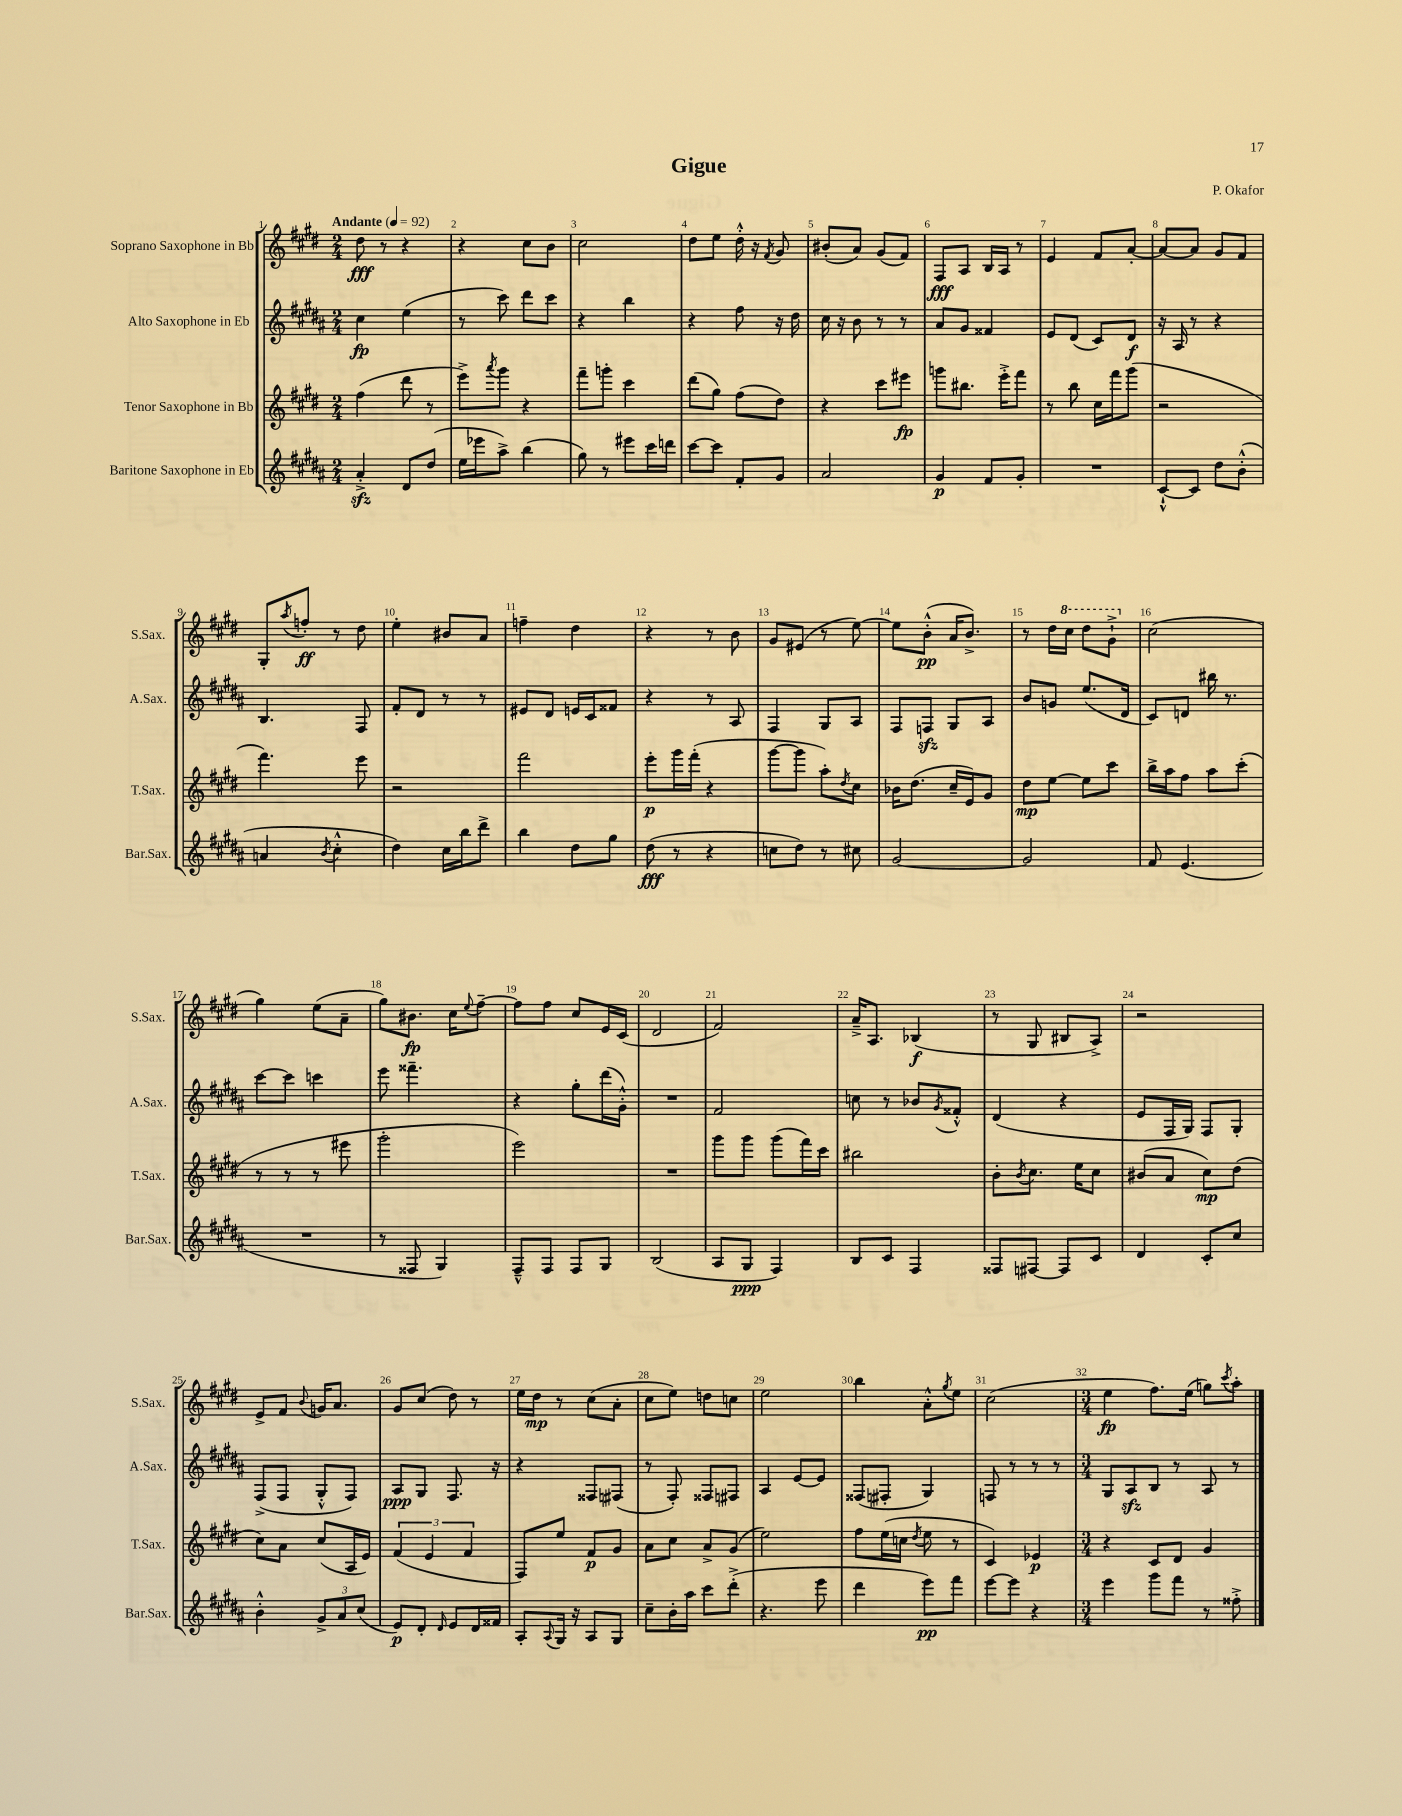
\header { title = "Gigue" composer = "P. Okafor" }
<<
\new StaffGroup <<
\new Staff = "s0" \with { instrumentName = "Soprano Saxophone in Bb" shortInstrumentName = "S.Sax." } {
    \clef treble \key e \major \numericTimeSignature \time 2/4 \tempo "Andante" 4 = 92
    dis''8\fff r8 r4 |
    r4 cis''8 b'8 |
    cis''2 |
    dis''8 e''8 dis''16-.-^ r16 \acciaccatura { fis'8 } gis'8 |
    bis'8-.( a'8) gis'8( fis'8) |
    fis8\fff a8 b16 a16 r8 |
    e'4 fis'8 a'8~-. |
    a'8~ a'8 gis'8 fis'8 |
    gis8-. \acciaccatura { a''8 } f''8-.\ff r8 dis''8 |
    e''4-. bis'8 a'8 |
    f''4-- dis''4 |
    r4 r8 b'8 |
    gis'8 eis'8( r8 e''8~) |
    e''8 b'8-.-^\pp( a'16 b'8.->) |
    r8 dis''16 \ottava #1 cis'''16 dis'''8 gis''8-!-> \ottava #0 |
    cis''2( |
    gis''4) e''8( a'8-- |
    gis''8) bis'8.\fp cis''16 \appoggiatura { e''8 } fis''8~-- |
    fis''8 fis''8 cis''8 e'16 cis'16( |
    dis'2 |
    fis'2) |
    a'16---> a8. bes4\f( |
    r8 gis8 bis8 a8->) |
    r2 |
    e'8-> fis'8 \appoggiatura { b'8 } g'16 a'8. |
    gis'8 cis''8( dis''8) r8 |
    e''16 dis''16\mp r8 cis''8( a'8-. |
    cis''8 e''8) d''8 c''8 |
    e''2 |
    b''4 a'8-.-^ \acciaccatura { gis''8 } e''8 |
    cis''2( |
    \numericTimeSignature \time 3/4 e''4\fp fis''8.) e''16( g''8) \acciaccatura { cis'''8 } a''8-. \bar "|." |
}
\new Staff = "s1" \with { instrumentName = "Alto Saxophone in Eb" shortInstrumentName = "A.Sax." } {
    \clef treble \key b \major \numericTimeSignature \time 2/4
    cis''4\fp e''4( |
    r8 cis'''8) dis'''8 cis'''8 |
    r4 b''4 |
    r4 fis''8 r16 dis''16 |
    cis''16 r16 b'8 r8 r8 |
    ais'8 gis'8 fisis'4 |
    e'8 dis'8( cis'8) dis'8\f |
    r16 ais16 r8 r4 |
    b4. fis8 |
    fis'8-. dis'8 r8 r8 |
    eis'8 dis'8 e'16 cis'16 fisis'8 |
    r4 r8 ais8 |
    fis4 gis8 ais8 |
    fis8 f8\sfz gis8 ais8 |
    b'8 g'8 e''8.( dis'16 |
    cis'8) d'8 bis''16 r8. |
    cis'''8~ cis'''8 c'''4 |
    e'''8 fisis'''4.-- |
    r4 gis''8-. dis'''16( gis'16-.-^) |
    R2 |
    fis'2 |
    c''8 r8 bes'8 \acciaccatura { gis'8 } fisis'8-.-^ |
    dis'4( r4 |
    e'8 fis16 gis16) fis8 gis8-. |
    fis8->( fis8 gis8-.-^ fis8) |
    ais8\ppp gis8 fis8. r16 |
    r4 fisis8 fis8( |
    r8 fis8-.) fisis8 fis8 |
    ais4 e'8~ e'8 |
    fisis8( fis8-. gis4) |
    f8 r8 r8 r8 |
    \numericTimeSignature \time 3/4 gis8 ais8\sfz b8 r8 ais8 r8 \bar "|." |
}
\new Staff = "s2" \with { instrumentName = "Tenor Saxophone in Bb" shortInstrumentName = "T.Sax." } {
    \clef treble \key e \major \numericTimeSignature \time 2/4
    fis''4( dis'''8 r8 |
    e'''8->) \acciaccatura { a'''8 } gis'''8 r4 |
    fis'''8-- g'''8-. cis'''4 |
    dis'''8( gis''8) fis''8( dis''8) |
    r4 cis'''8 eis'''8\fp |
    g'''8 bis''8. e'''16-.-> fis'''8 |
    r8 b''8 cis''16 fis'''16 gis'''8( |
    r2 |
    fis'''4.) e'''8 |
    r2 |
    fis'''2 |
    e'''8-.\p gis'''16 fis'''16-.( r4 |
    gis'''8~ gis'''8 a''8-.) \acciaccatura { dis''8 } cis''8 |
    bes'16 dis''8.( cis''16-- e'16) gis'8 |
    dis''8\mp e''8~ e''8 cis'''8 |
    b''16-> a''16 fis''8 a''8 cis'''8-.( |
    r8 r8 r8 eis'''8 |
    gis'''2-. |
    e'''2) |
    R2 |
    gis'''8 gis'''8 gis'''8( fis'''16) cis'''16 |
    bis''2 |
    b'8-. \acciaccatura { b'8 } cis''8. e''16 cis''8 |
    bis'8( a'8 cis''8\mp) dis''8( |
    cis''8) a'8 cis''8( a16 e'16) |
    \tuplet 3/2 { fis'4( e'4 fis'4 } |
    fis8) e''8 fis'8\p gis'8 |
    a'8 cis''8 a'8-> gis'8( |
    e''2) |
    fis''8 e''16( c''16 \acciaccatura { dis''8 } e''8 r8 |
    cis'4) ees'4\p |
    \numericTimeSignature \time 3/4 r4 cis'8 dis'8 gis'4 \bar "|." |
}
\new Staff = "s3" \with { instrumentName = "Baritone Saxophone in Eb" shortInstrumentName = "Bar.Sax." } {
    \clef treble \key b \major \numericTimeSignature \time 2/4
    ais'4-.->\sfz dis'8 dis''8( |
    e''16 ees'''16 ais''8->) b''4( |
    gis''8) r8 eis'''8 cis'''16 d'''16 |
    cis'''8~ cis'''8 fis'8-. gis'8 |
    ais'2 |
    gis'4\p fis'8 gis'8-. |
    R2 |
    cis'8~-!-^ cis'8 dis''8 b'8-.-^( |
    a'4 \acciaccatura { b'8 } cis''4-.-^ |
    dis''4) cis''16 b''16 dis'''8-> |
    b''4 dis''8 gis''8 |
    dis''8\fff( r8 r4 |
    c''8 dis''8) r8 cis''8 |
    gis'2~ |
    gis'2 |
    fis'8 e'4.( |
    R2 |
    r8 fisis8 gis4) |
    fis8---^ fis8 fis8 gis8 |
    b2( |
    ais8 gis8\ppp fis4) |
    b8 cis'8 fis4 |
    fisis8 fis8~ fis8 cis'8 |
    dis'4 cis'8-. cis''8 |
    b'4-.-^ \tuplet 3/2 { gis'8-> ais'8 cis''8( } |
    e'8\p) dis'8-. \grace { dis'16 } e'8 dis'16 fisis'16 |
    ais8-. \appoggiatura { ais8 } gis16 r16 ais8 gis8 |
    cis''8-- b'16-. ais''16 cis'''8 dis'''8-.->( |
    r4. e'''8 |
    dis'''4 e'''8\pp) fis'''8 |
    e'''8~ e'''8 r4 |
    \numericTimeSignature \time 3/4 e'''4 gis'''8 fis'''8 r8 fisis''8-.-> \bar "|." |
}
>>
>>
\layout { \context { \Score \override BarNumber.break-visibility = ##(#f #t #t) barNumberVisibility = #all-bar-numbers-visible } }
